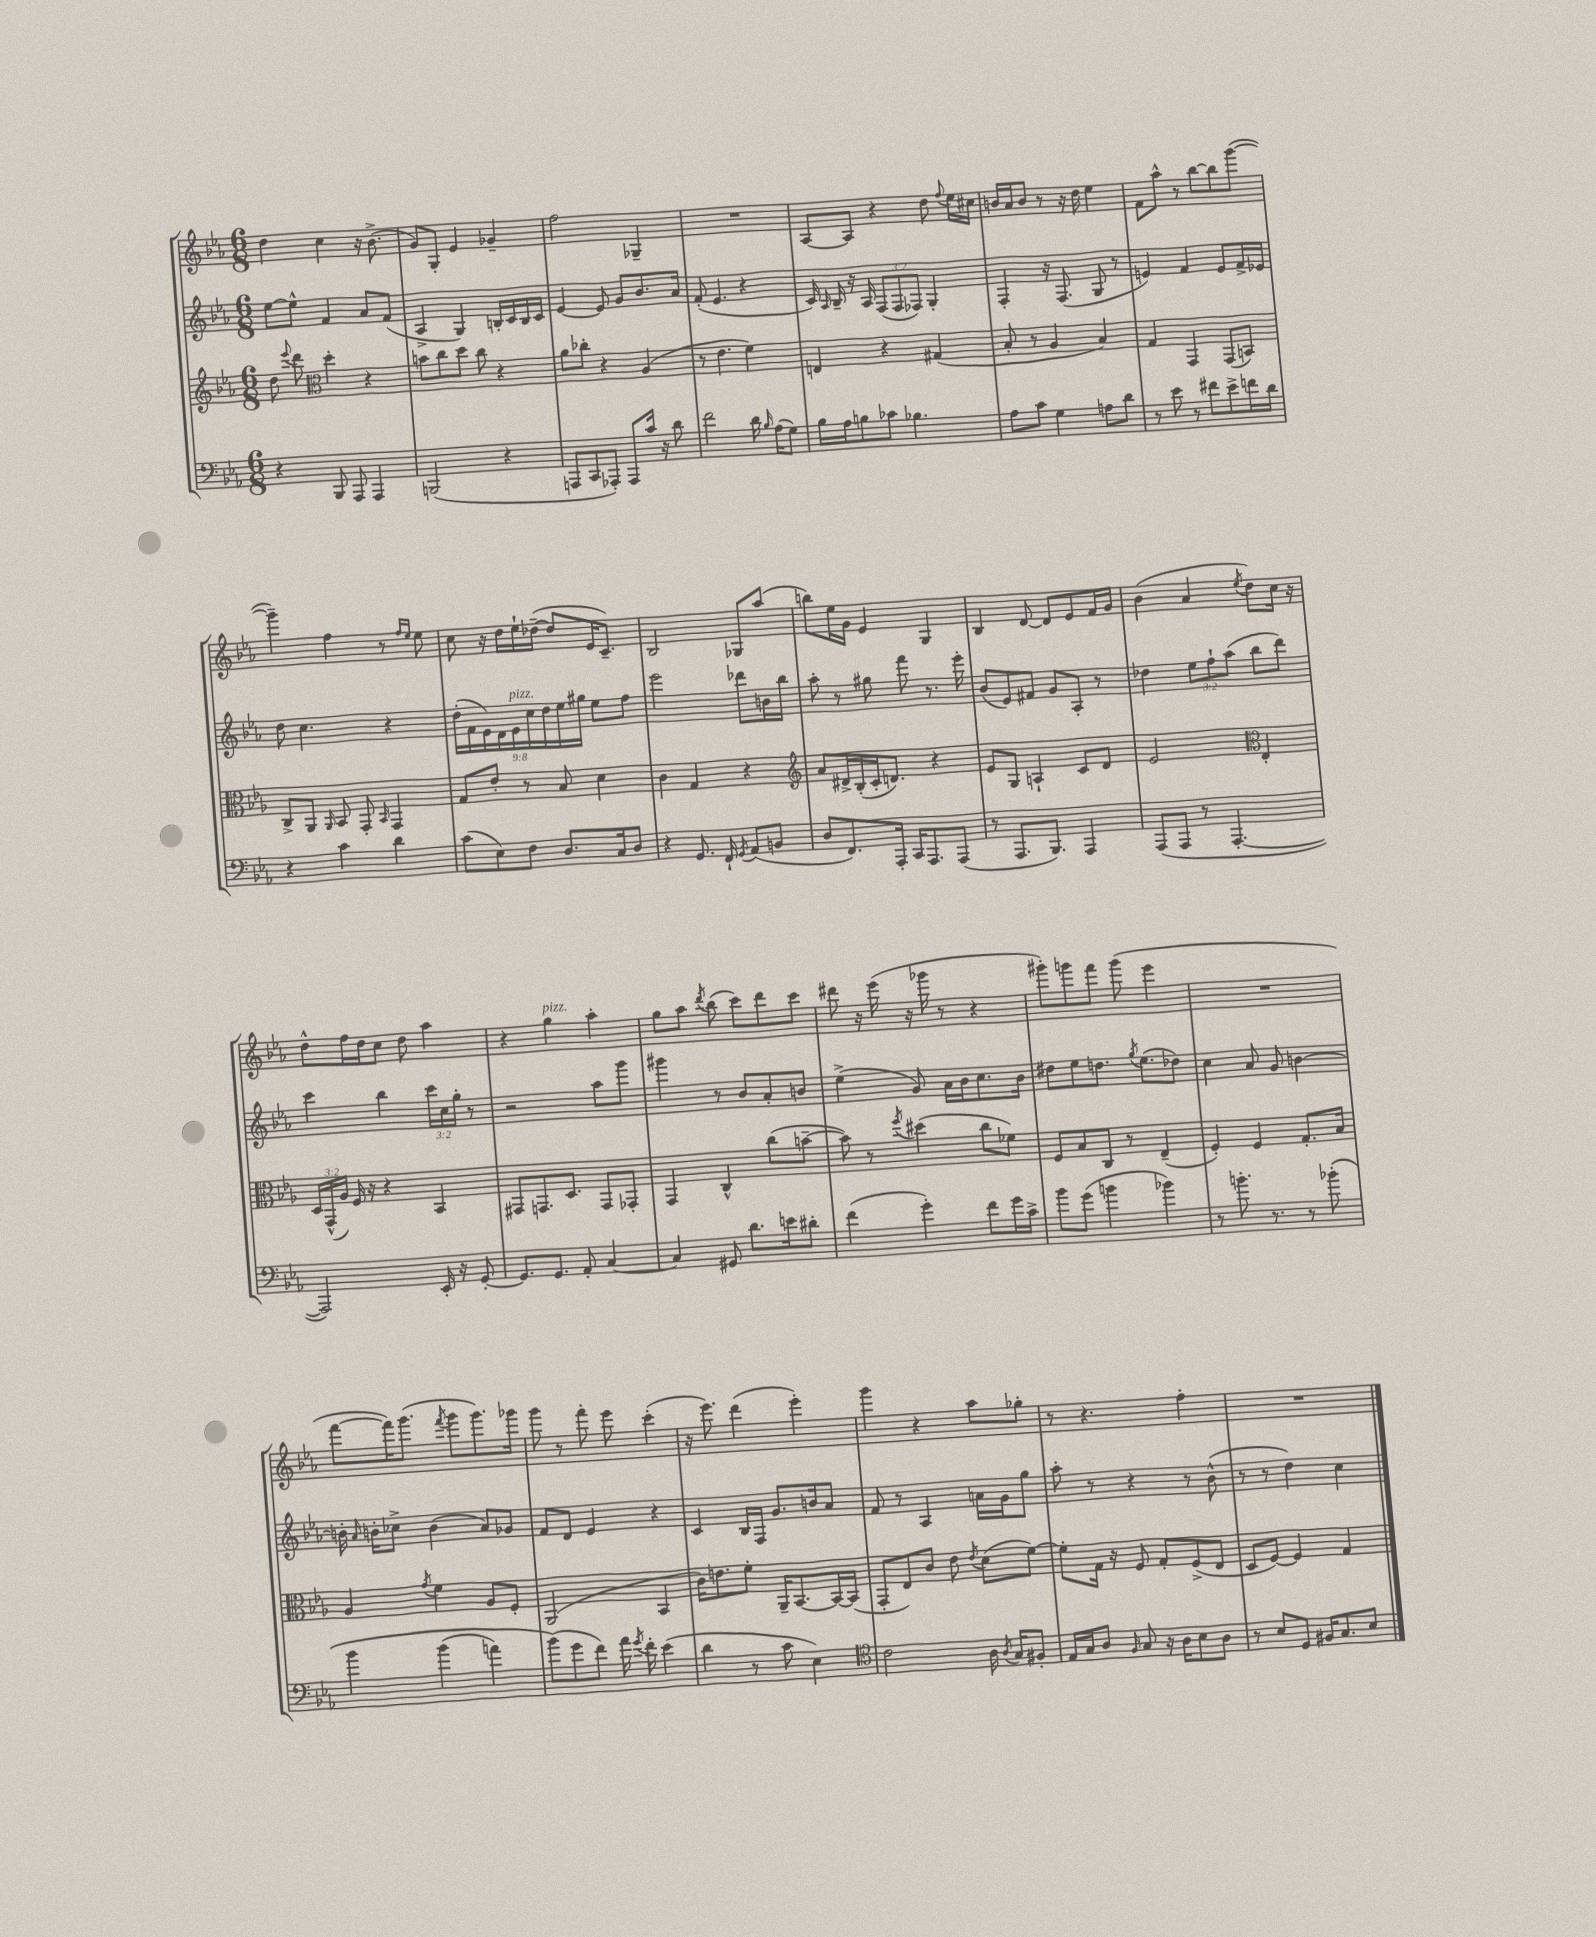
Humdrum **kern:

**kern	**kern	**kern	**kern
*staff4	*staff3	*staff2	*staff1
*clefF4	*clefG2	*clefG2	*clefG2
*k[b-e-a-]	*k[b-e-a-]	*k[b-e-a-]	*k[b-e-a-]
*M6/8	*M6/8	*M6/8	*M6/8
4r	8dd	[8ee-	4dd
.	8qqeee-	.	.
.	8ddd	8ee-^^]	.
*	*clefC3	*	*
8BBB-	4dd'	4f	4cc
8AAA-	.	.	.
4AAA-	4r	8a-	16r
.	.	.	(8.b-^
.	.	(8f	.
=	=	=	=
(2BBB	8b	4A-^	8g)
.	8cc	.	8G'
.	8dd	4G)	4e-
.	8cc	.	.
4r	4r	16B'	4g-~
.	.	16c	.
.	.	16B	.
.	.	16c	.
=	=	=	=
8AAA	8a-	[4e-	2ff
8CC	8cc-'	.	.
8AAA-')	4r	8e-]	.
8AAA-	.	8g	.
16c	(4A-	8.b-	4G-~
16r	.	.	.
8d	.	.	.
.	.	16a-	.
=	=	=	=
2f	8r	(8f'	2.r
.	4.e-	4.e-	.
16d	4f)	4r	.
16qqB-	.	.	.
(16A-	.	.	.
8G)	.	.	.
=	=	=	=
16B-	4E	16c)	[8A-
.	.	16qqA-	.
16A-	.	16B-~	.
8B	.	16r	8A-]
.	.	16A-	.
8c-	4r	(12F	4r
.	.	12F	.
4.B-	.	.	.
.	.	12F-)	.
.	(4G#	4G'	8dd
.	.	.	8qqff
.	.	.	16ee-
.	.	.	16cc#
=	=	=	=
8A-	8B-'	4F'	16b
.	.	.	16a-
8c	8r	.	8b
4G	4A-	16r	8r
.	.	(8.F	.
.	.	.	16r
.	.	.	16dd
8A	4B-)	8G	4ee-
8d	.	8r	.
=	=	=	=
8r	4G	4e)	8f
8e-	.	.	8aa-^^
8r	4GG	4f	8r
8f#	.	.	[8bb-
8e-^	(8GG	8e	8bb-]
16f	8BB)	16f^	([8ggg
16d	.	16e-	.
=	=	=	=
4r	8C^	8dd	4ggg~])
.	8AA-	4.cc	.
.	16qqAA-	.	.
4c	8BB-	.	4ff
.	8GG'	.	.
.	16qqBB-	.	.
4d	4GG	4r	8r
.	.	.	16qqff
.	.	.	16qqee-
.	.	.	8ee-
=	=	=	=
(8c	8G	(18dd'	8cc
.	.	18f	.
.	.	18e-)	.
8E-)	8e-'	.	16r
.	.	18d	.
.	.	.	16dd
.	.	18e-	.
8F	8r	.	16ee-`
.	.	18cc	.
.	.	.	([16dd-~
.	.	18dd	.
8.D	8B-	.	8dd-]
.	.	18ee-	.
.	.	18gg#	.
.	4d	8ee-	16e-
16C	.	.	8.c~)
8D	.	8ff	.
=	=	=	=
4r	4c	2eee-	2B-
8.GG	4G	.	.
16FF`	.	.	.
8qGG	.	.	.
(8AA-	4r	8ddd-	8G-
8BB	.	16b	(8aa-
.	.	16bb-	.
=	=	=	=
*	*clefG2	*	*
8D	8a-	8aa-'	8bb)
8.FF)	16d#^	8r	16ee-
.	(16B-'	.	16g
.	16c'	8gg#	4e-
16AAA-'	8.d)	.	.
16CC	.	8fff	.
8.AAA-	.	.	.
.	4r	8.r	4G
(8AAA-	.	.	.
.	.	16eee-'	.
=	=	=	=
8r	8e-	(8b-	4B-
8.AAA-	8G	8e-)	.
.	4A`	8f#	[8d
8.BBB-)	.	.	.
.	.	8g	8d]
4AAA-	8c	8A-'	8e-
.	8d	8r	16f
.	.	.	16g
=	=	=	=
(8AAA-	2e-	4dd-	(4b-
8AAA-	.	.	.
8r	.	12ee-	4a-
.	.	12ff`	.
[4.AAA-'	.	.	.
.	.	(12aa-	.
*	*clefC3	*	*
.	.	.	8qee-
.	4E-'	8bb-	8dd)
.	.	8ddd)	16cc
.	.	.	16r
=	=	=	=
2AAA-])	24D	4ccc	8dd^^
.	(24GG^^	.	.
.	24A-)	.	.
.	16F	.	16ff
.	16r	.	16dd
.	4r	4bb-	8cc
.	.	.	8dd
16EE-'	4BB-	24ccc	4aa-
.	.	24cc	.
16r	.	.	.
.	.	24gg'	.
[8GG'	.	8r	.
=	=	=	=
8.GG]	8GG#	2r	4r
.	8.GG	.	.
8.GG	.	.	.
.	.	.	4gg
.	8.D	.	.
8AA-'	.	.	.
[4C	8GG	8aa-	4aa-'
.	8GG-'	8ggg	.
=	=	=	=
4C]	4GG	4ggg#	8gg
.	.	.	8aa-
.	.	.	8qddd
8GG#	4C^^	8r	(8bb-
8.d	.	8b-	8ccc)
.	(8cc	8a-'	8ddd
16e	.	.	.
8d#'	[8b~	8b	8ccc
=	=	=	=
(4f	8b])	(4ee-^	8ddd#
.	8r	.	16r
.	.	.	(16eee-
.	8qff	.	.
4g')	(4dd#	8g)	16r
.	.	.	16ggg-
.	.	16a-	8r
.	.	16b-	.
8f	8cc	8.cc	4r
16g	8f-)	.	.
16c^	.	16b-	.
=	=	=	=
8b-	8F	8dd#	8ggg#')
(8g	8B-	8ee-	8ggg
4b	8C	8.dd	8fff
.	8r	.	(8ggg
.	.	8qgg	.
.	.	(8.ee-	.
4b-)	(4E-~	.	4eee-
.	.	8dd-)	.
=	=	=	=
8r	4F')	4cc	2.r
8.b'	.	.	.
.	4F	8a-	.
8.r	.	.	.
.	.	8g	.
8r	8.G'	[4b	.
&(8b-'	.	.	.
.	16B-	.	.
=	=	=	=
4b-	4A-	16b']	[8fff
.	.	16qqa-	.
.	.	16b'	.
.	.	8cc-^	16fff])
.	.	.	(8.ggg
.	8qg	.	.
(4b-	4f	(4b	.
.	.	.	8qfff
.	.	.	8ggg
4a)	8A-	8a-)	8.ggg)
.	8F'	8g-	.
.	.	.	16ggg-
=	=	=	=
(8b-&)	(2AA-	8f	8ggg
8g	.	8d	8r
8f)	.	4e-	8fff'
16a-	.	.	8eee-
8qg	.	.	.
16f'	.	.	.
(4e-	4BB-	4r	(4ccc'
=	=	=	=
4d	16c)	4c	16r
.	8.e	.	8.eee-)
8r	8f'	16B-	(4ddd
.	.	16F	.
8c	16AA-~	8.g	.
.	[8.BB-	.	.
4E-)	.	.	4eee-')
.	.	16b	.
.	16BB-_	8a-	.
.	(16BB-]	.	.
=	=	=	=
*clefC4	*	*	*
2c	8GG'	8f	4ggg
.	8E-)	8r	.
.	8c	4A-	4r
.	8e-	.	.
.	8qe-	.	.
16A-	(8d	16a	8aa-
8qA-	.	.	.
16G	.	16g	.
8F#'	[8f)	8gg	8gg-'
=	=	=	=
16E-	8f']	8aa-'	8r
16G	.	.	.
8A-	16G	8r	4.r
.	16r	.	.
16qqF	.	.	.
8G	8F	4r	.
16r	8G'	.	.
16A-	.	.	.
8B-	(8F^	8r	4ff'
8A-	8E-	(8b-^^	.
=	=	=	=
8r	8D	8r	2.r
8B-	[8F)	8r	.
8D	4F]	4dd)	.
16F#	.	.	.
8.G	.	.	.
.	4G	4cc	.
8B-	.	.	.
==	==	==	==
*-	*-	*-	*-
